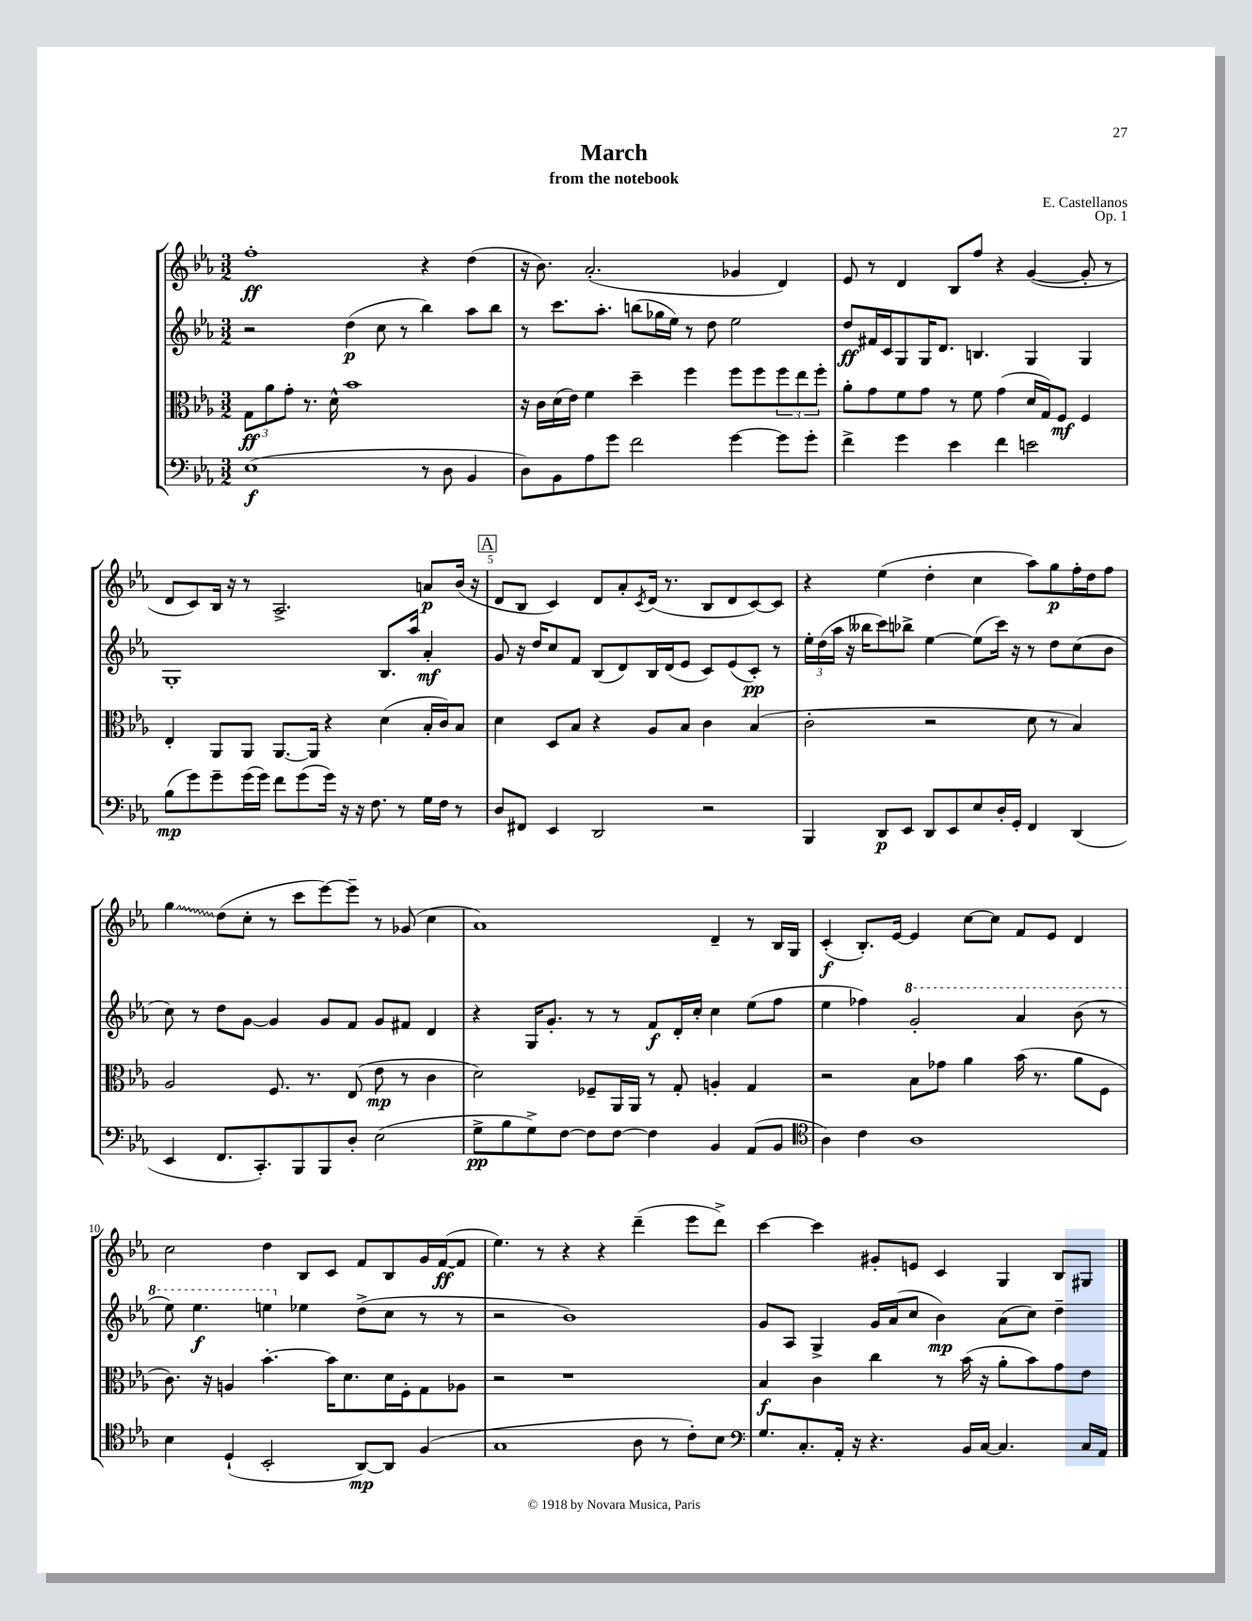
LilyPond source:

\header { title = "March" composer = "E. Castellanos" subtitle = "from the notebook" opus = "Op. 1" }
<<
\new StaffGroup <<
\new Staff = "s0" {
    \clef treble \key ees \major \numericTimeSignature \time 3/2
    f''1-.\ff r4 d''4( |
    r16 bes'8.) aes'2.-.( ges'4 d'4) |
    ees'8 r8 d'4 bes8 f''8 r4 g'4~( g'8-. r8 |
    d'8 c'8) bes16 r16 r8 aes2.-> a'8\p bes'16( r16 |
    \mark \markup { \box "A" } d'8 bes8 c'4) d'8 aes'8-. \acciaccatura { c'8 } d'16( r8. bes8 d'8 c'8~) c'8 |
    r4 ees''4( d''4-. c''4 aes''8) g''8\p f''16-. d''16 f''8 |
    \once \override Glissando.style = #'zigzag g''4\glissando d''8( c''8-. r8 c'''8 ees'''8~) ees'''8-- r8 ges'8( c''4 |
    aes'1) d'4-- r8 bes16 g16 |
    c'4-.\f( bes8.-.) ees'16~ ees'4 c''8~ c''8 f'8 ees'8 d'4 |
    c''2 d''4 bes8 c'8 f'8 bes8 g'16 f'16~\ff( f'8 |
    ees''4.) r8 r4 r4 d'''4--( ees'''8 d'''8->) |
    c'''4~ c'''4 gis'8-. e'8 c'4 g4 bes8 gis8 \bar "|." |
}
\new Staff = "s1" {
    \clef treble \key ees \major \numericTimeSignature \time 3/2
    r2 d''4\p( c''8 r8 bes''4) aes''8 bes''8 |
    r8 c'''8. aes''8.-. b''8( ges''16 ees''16) r8 d''8 ees''2 |
    d''8\ff fis'16 c'16 g8 g16 d'8. b4. g4 g4 |
    g1-. bes8. aes''16 aes'4-.\mf |
    \mark \markup { \box "A" } g'8 r16 d''16 c''8 f'8 bes8( d'8) bes16 d'16( ees'8 c'8) ees'8( c'8-.\pp) r8 |
    \tuplet 3/2 { ees''16-. d''16( aes''16 } r16 beses''16 c'''8) bes''8-> ees''4~ ees''8( c'''16) r16 r8 d''8 c''8( bes'8 |
    c''8) r8 d''8 g'8~ g'4 g'8 f'8 g'8 fis'8 d'4 |
    r4 g16 g'8.-. r8 r8 f'8\f d'16-. c''16-. c''4 ees''8( f''8 |
    ees''4 fes''4) \ottava #1 g''2-. aes''4 bes''8( r8 |
    ees'''8) ees'''4.\f e'''4 \ottava #0 ees''!4 d''8->( c''8 r8 r8 |
    r2 bes'1) |
    g'8 aes8 g4-> g'16 aes'16( c''8 bes'4\mp) aes'8( c''8) d''4-- \bar "|." |
}
\new Staff = "s2" {
    \clef alto \key ees \major \numericTimeSignature \time 3/2
    \tuplet 3/2 { g8\ff aes'8 g'8-. } r8. d'16-^ bes'1 |
    r16 c'16 d'16( ees'16) f'4 d''4-- f''4 f''8 f''8 \tuplet 3/2 { f''8 ees''8 f''8-. } |
    aes'8-. g'8 f'8 g'8 r8 f'8 g'4( d'16 g16) f8\mf f4 |
    ees4-. aes,8 aes,8 aes,8.~ aes,16 r4 d'4( bes16-. c'16) bes8 |
    \mark \markup { \box "A" } d'4 d8 bes8 r4 aes8 bes8 c'4 bes4( |
    c'2-. r2 d'8 r8 bes4) |
    aes2 f8. r8. ees8( ees'8\mp r8 c'4 |
    d'2) fes8-- aes,16 aes,16 r8 g8-. a4-. g4 |
    r2 bes8 ges'8 aes'4 bes'16( r8. aes'8 f8 |
    c'8.) r16 a4 bes'4.~-. bes'16 d'8. d'16 f16-. g8 aes8 |
    r2 r1 |
    bes4\f c'4 c''4 r8 bes'16( r16 aes'8-. bes'8) g'8 ees'8 \bar "|." |
}
\new Staff = "s3" {
    \clef bass \key ees \major \numericTimeSignature \time 3/2
    ees1\f( r8 d8 bes,4 |
    d8) bes,8 aes8 g'8 f'2 g'4~ g'8 g'8-. |
    f'4-> g'4 ees'4 f'4 e'2 |
    bes8\mp( g'8) g'8-- g'16( g'16) f'8 g'8( g'16) r16 r16 f8. r8 g16 f16 r8 |
    \mark \markup { \box "A" } d8 fis,8 ees,4 d,2 r2 |
    bes,,4 d,8\p ees,8 d,8 ees,8 ees8 d16-. g,16-. f,4 d,4( |
    ees,4 f,8. c,8.-.) bes,,8 bes,,8 d8-. ees2( |
    g8->\pp bes8 g8->) f8~ f8 f8~ f4 bes,4 aes,8( bes,8 |
    \clef tenor aes4) c'4 aes1 |
    bes4 d4-!( bes,2-. aes,8~\mp) aes,8 f4( |
    g1 aes8 r8 c'8-.) bes8 |
    \clef bass g8. c8.-. aes,16-. r16 r4. bes,16 c16~ c4. c16 aes,16 \bar "|." |
}
>>
>>
\layout { \context { \Score \override BarNumber.break-visibility = ##(#f #t #t) barNumberVisibility = #(every-nth-bar-number-visible 5) } }
